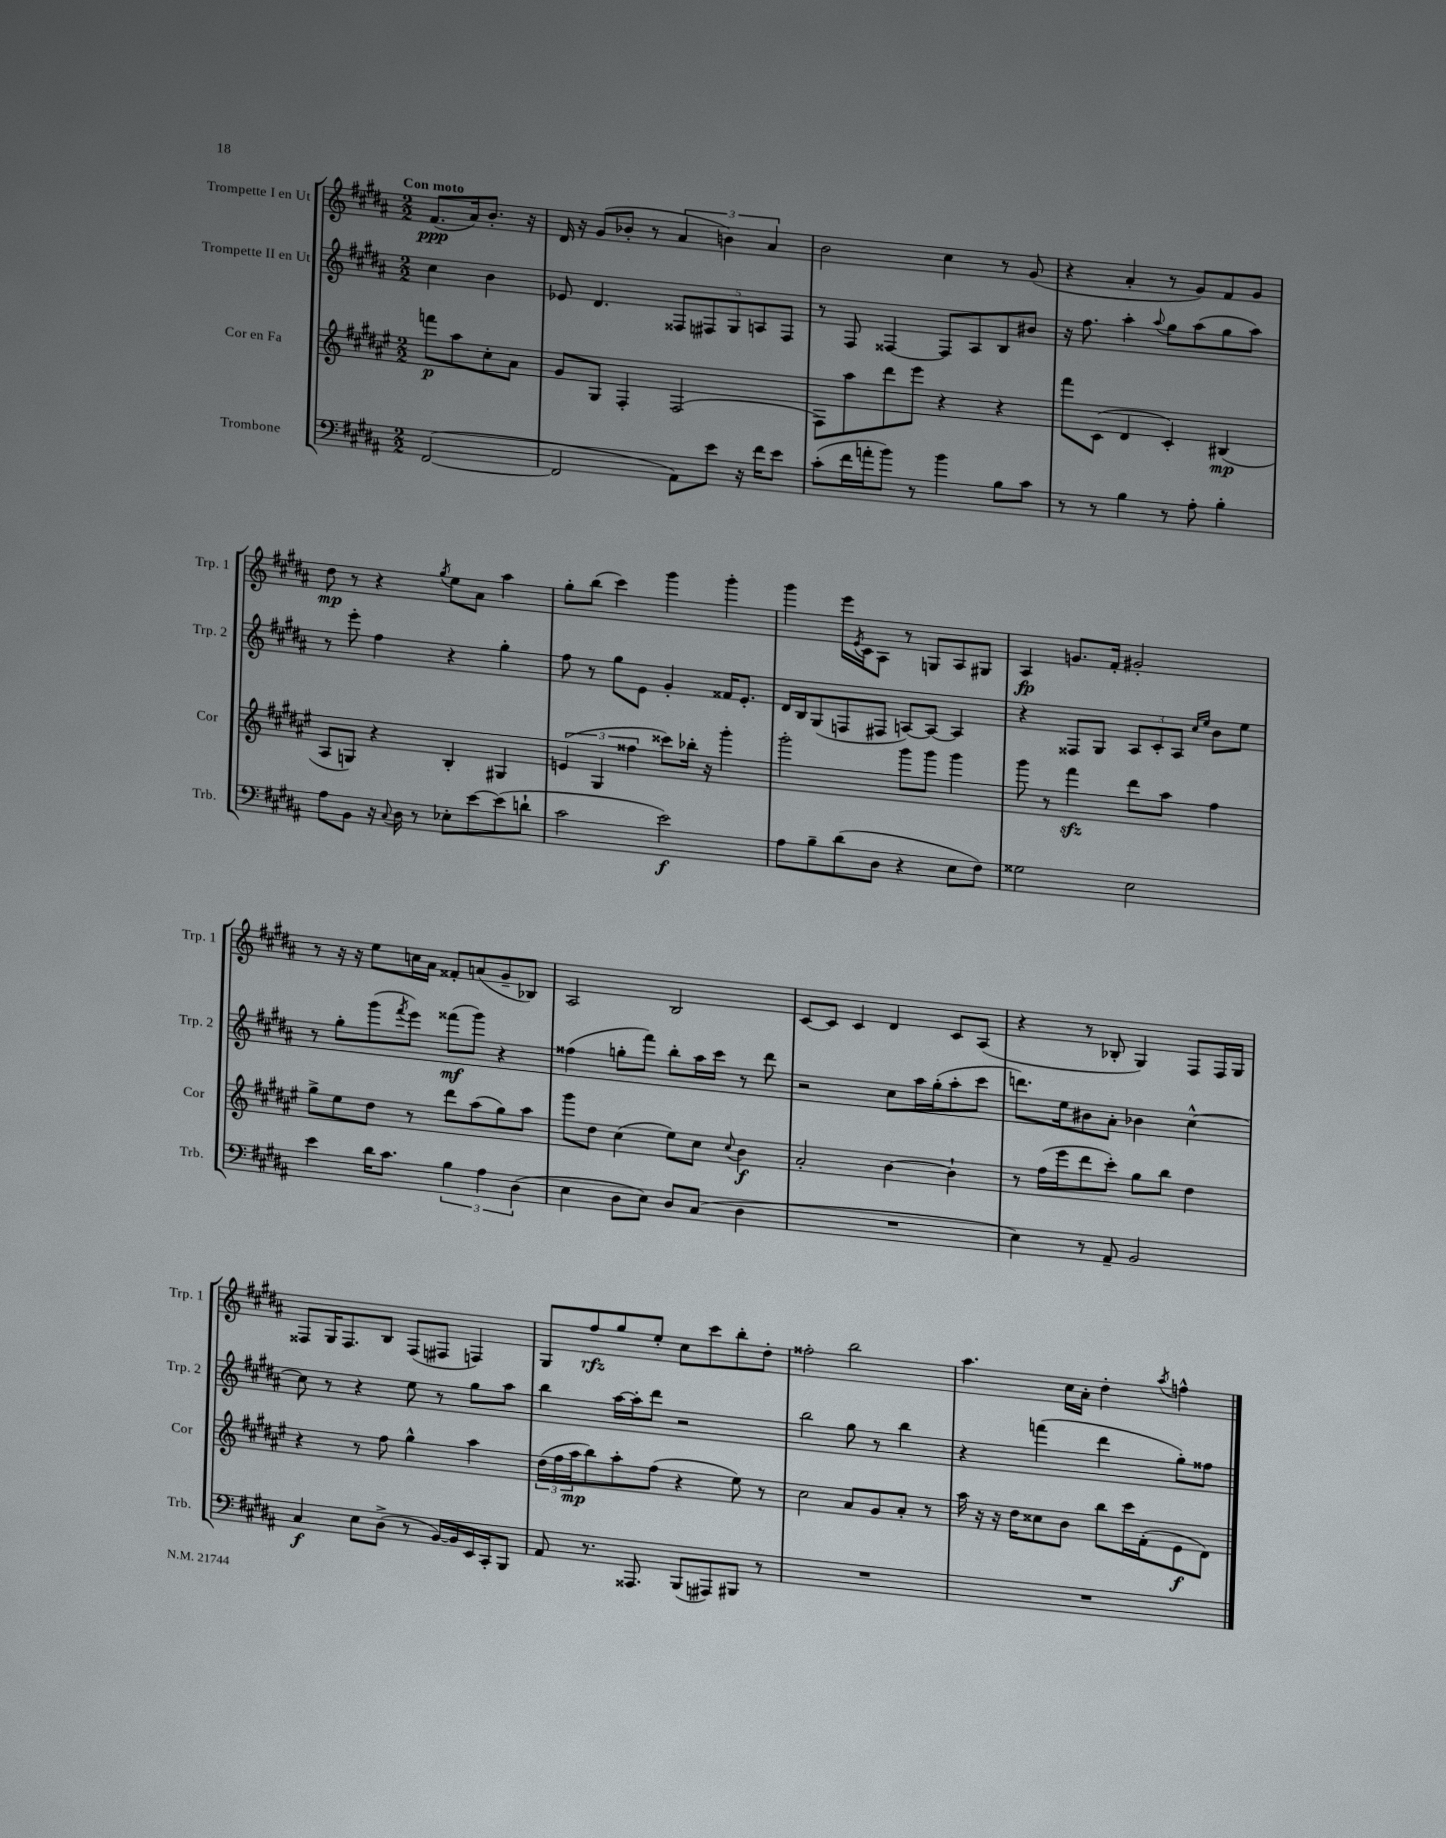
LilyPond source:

<<
\new StaffGroup <<
\new Staff = "s0" \with { instrumentName = "Trompette I en Ut" shortInstrumentName = "Trp. 1" } {
    \clef treble \key b \major \numericTimeSignature \time 2/2 \partial 2 \tempo "Con moto"
    fis'8.\ppp( ais'16) b'8.-. r16 |
    dis'16 r16 gis'8( bes'8-. r8 \tuplet 3/2 { ais'4 b'4) ais'4 } |
    b'2 cis''4 r8 gis'8( |
    r4 ais'4-. r8 gis'8) fis'8 gis'8 |
    dis''8\mp r8 r4 \acciaccatura { gis''8 } e''8 ais'8 ais''4 |
    gis''8-. b''8( cis'''4) gis'''4 gis'''4-. |
    gis'''4 e'''16 \acciaccatura { e'8 } cis'16 ais8 r8 g8 ais8 gis8 |
    ais4\fp g'8. fis'16-. gis'2-. |
    r8 r16 r16 e''8 c''16 ais'16 fisis'8-. a'8( gis'8-- bes8) |
    ais2 b2 |
    cis'8~ cis'8 cis'4 dis'4 cis'8 ais8( |
    r4 r8 bes8-. gis4) fis8 fis16 gis16 |
    fisis8 gis16 fisis8. b8 fisis8( fis8 f4) |
    gis8 fis''8\rfz gis''8 e''8-. cis''8 cis'''8 b''8-. dis''8-. |
    fisis''2-. b''2 |
    ais''4. cis''16 ais'16-. dis''4-. \acciaccatura { ais''8 } f''4-^ \bar "|." |
}
\new Staff = "s1" \with { instrumentName = "Trompette II en Ut" shortInstrumentName = "Trp. 2" } {
    \clef treble \key b \major \numericTimeSignature \time 2/2 \partial 2
    cis''4 b'4 |
    ees'8 dis'4. \tuplet 5/4 { fisis8 fis8 gis8 a8 fis8 } |
    r8 fis8 fisis4~ fisis8 ais8 b8 bis'8 |
    r16 fis''8. ais''4-. \appoggiatura { ais''8 } gis''8 ais''8( gis''8 ais''8) |
    r8 e'''8-. fis''4 r4 gis''4-. |
    fis''8 r8 gis''8 e'8 gis'4-. fisis'16 e'8.-. |
    dis'16 b16 gis8( f8 fis8 a8~) a8~ a4 |
    r4 fisis8 gis8 \tuplet 3/2 { ais8 cis'8-. ais8 } \grace { cis''16 e''16 } b'8 e''8 |
    r8 gis''8-. gis'''8( \acciaccatura { fis'''8 } e'''8) fisis'''8\mf( gis'''8) r4 |
    fisis''4( g''8-. fis'''8) b''8-. ais''16 cis'''16 r8 dis'''8 |
    r2 cis''8 ais''16 gis''16-.( ais''8-. cis'''8 |
    d'''8.) e''16 bis'8 ais'8-. bes'4 cis''4~-^ |
    cis''8 r8 r4 e''8 r8 gis''8 ais''8 |
    b''4 ais''16~ ais''16-. dis'''8 r2 |
    b''2 gis''8 r8 b''4 |
    r4 f'''4( dis'''4 gis''8-.) fisis''8 \bar "|." |
}
\new Staff = "s2" \with { instrumentName = "Cor en Fa" shortInstrumentName = "Cor" } {
    \clef treble \key fis \major \numericTimeSignature \time 2/2 \partial 2
    f'''8\p ais''8 cis''8-. ais'8 |
    gis'8 gis8 fis4-. fis2( |
    fis8) ais''8 dis'''8 eis'''8 r4 r4 |
    fis'''8 cis'8( dis'4 cis'4-.) bis4\mp( |
    ais8 g8) r4 b4-. gis4 |
    \tuplet 3/2 { e'4( gis4 fisis''4 } cisis'''8) bes''16-. r16 gis'''4-. |
    gis'''2-. gis'''8 gis'''8 gis'''4 |
    gis'''8 r8 fis'''4\sfz dis'''8 ais''8 fis''4 |
    gis''8-> eis''8 dis''8 r8 dis'''8 ais''8( gis''8) ais''8 |
    gis'''8 dis''8 cis''4( eis''8) cis''8 \appoggiatura { cis''8 } b'4\f |
    ais'2-. b'4~ b'4-! |
    r8 fis''16( eis'''16 dis'''8 cis'''8-.) gis''8 b''8 dis''4 |
    r4 r8 fis''8 gis''4-^ ais''4 |
    \tuplet 3/2 { dis''16( fis''16 ais''16\mp } b''8) ais''8-. fis''8( r4 eis''8) r8 |
    cis''2 ais'8 gis'8 ais'8-. r8 |
    ais''16 r16 r16 dis''16 cisis''8 b'8 b''8 cis'''16 fis'16-.( eis'8\f dis'8) \bar "|." |
}
\new Staff = "s3" \with { instrumentName = "Trombone" shortInstrumentName = "Trb." } {
    \clef bass \key b \major \numericTimeSignature \time 2/2 \partial 2
    fis,2~( |
    fis,2 ais,8) e'8 r16 fis'16 e'8 |
    cis'8-.( fis'16 a'16-. b'8) r8 b'4 b8 cis'8 |
    r8 r8 b4 r8 ais8-. b4-. |
    ais8 b,8 r16 \appoggiatura { cis8 } dis16 r8 ees8-. e'8~ e'8( d'8-! |
    cis'2 e'2\f) |
    ais8 b8-- dis'8( dis8 r4 e8 fis8) |
    gisis2 e2 |
    e'4 dis'16 cis'8. \tuplet 3/2 { b4 ais4 dis4( } |
    e4 dis8 e8) dis8 cis8( dis4 |
    R1 |
    e4) r8 ais,8-- b,2 |
    cis4\f e8 dis8->( r8 b,16~) b,16 e,16 cis,16-. b,,8 |
    ais,8 r8. aisis,,8. b,,8( ais,,8) bis,,8 r8 |
    R1 |
    R1 \bar "|." |
}
>>
>>
\layout { \context { \Score \remove "Bar_number_engraver" } }
